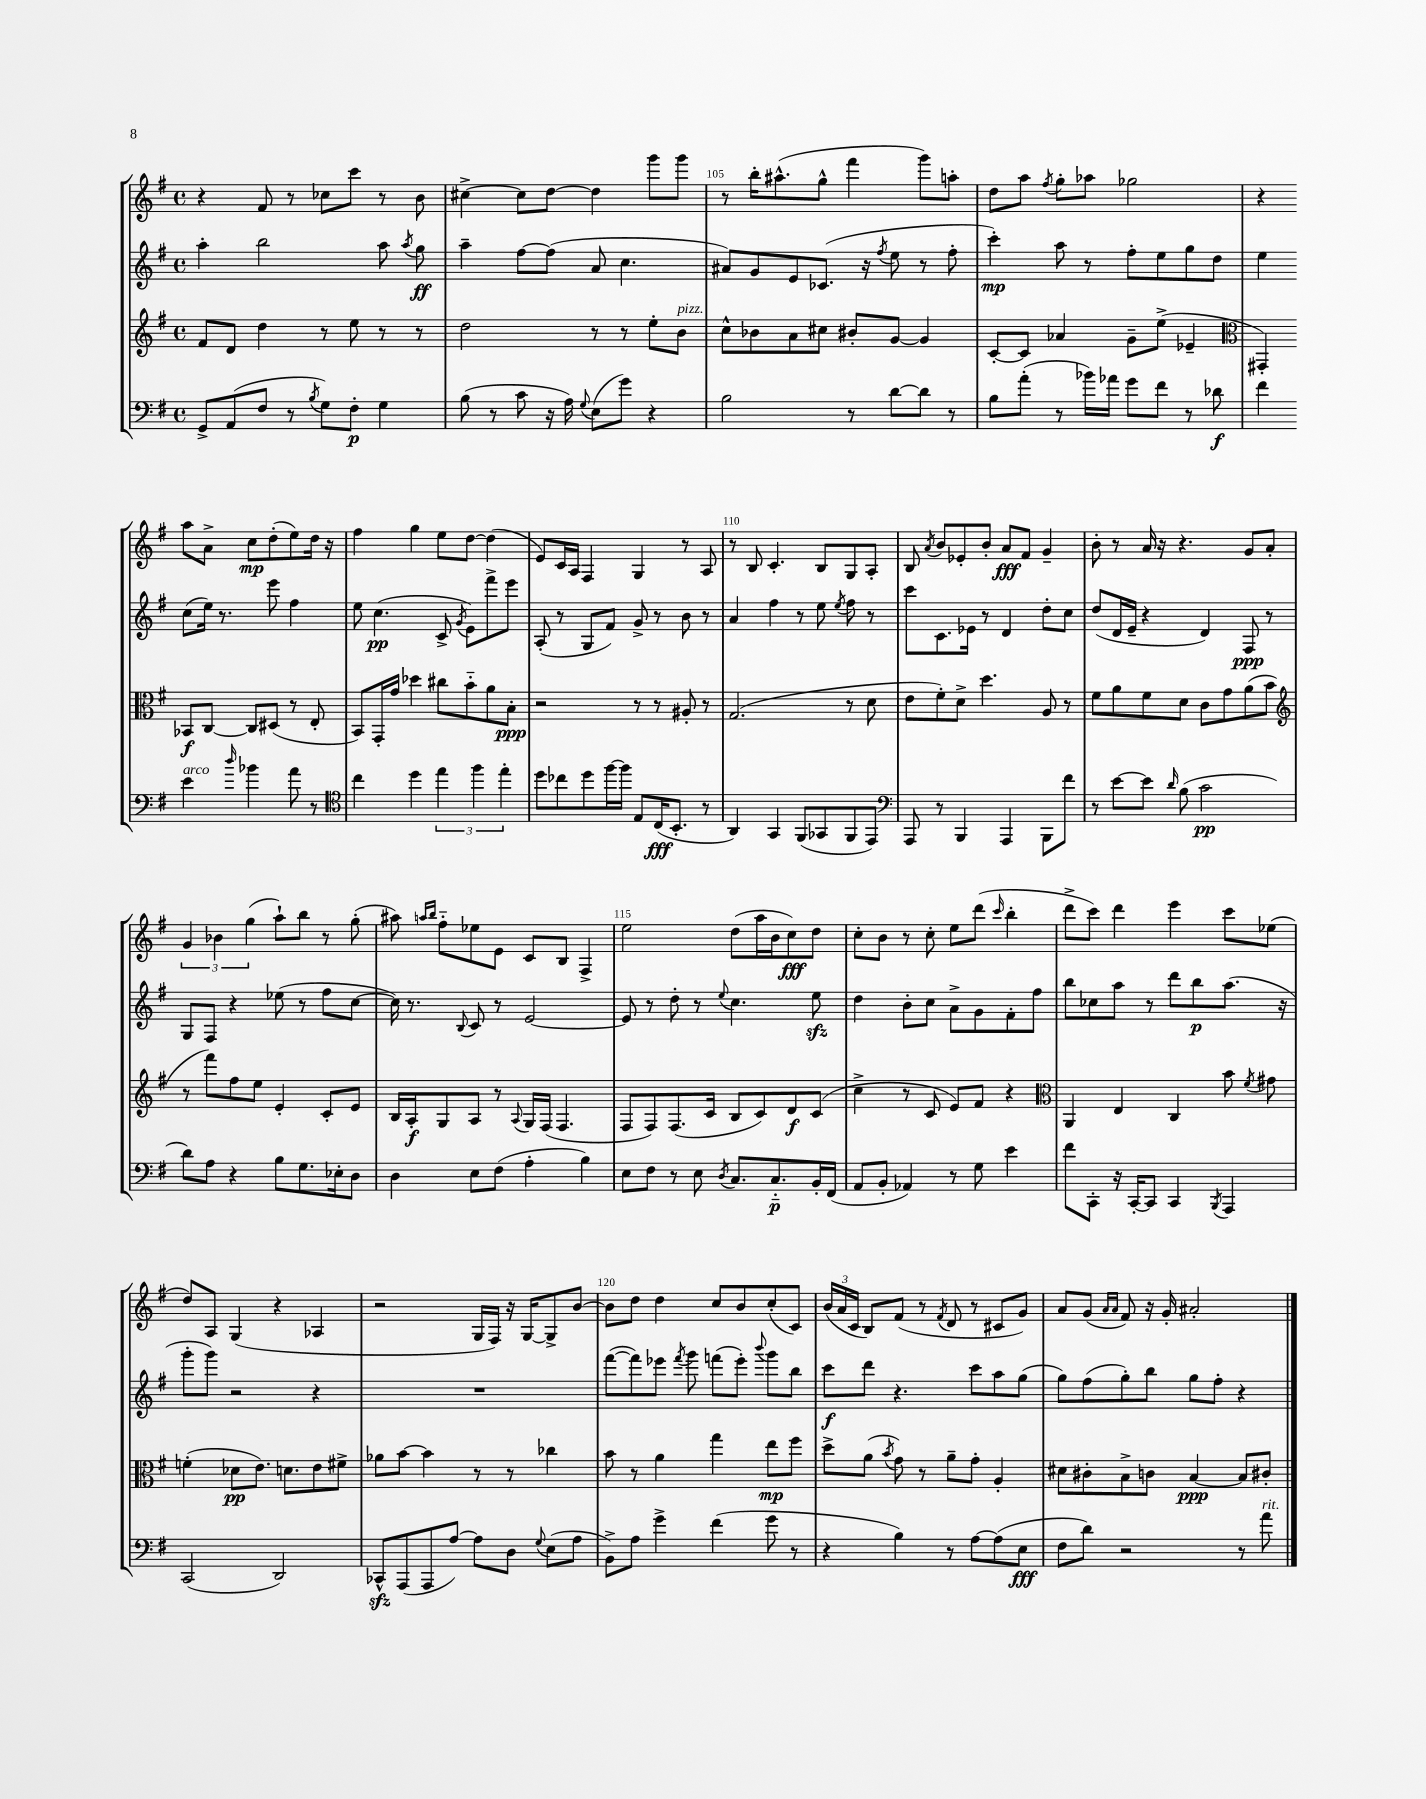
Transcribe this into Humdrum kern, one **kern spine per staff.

**kern	**kern	**kern	**kern
*staff4	*staff3	*staff2	*staff1
*clefF4	*clefG2	*clefG2	*clefG2
*k[f#]	*k[f#]	*k[f#]	*k[f#]
*M4/4	*M4/4	*M4/4	*M4/4
*met(c)	*met(c)	*met(c)	*met(c)
8GG^	8f#	4aa'	4r
(8AA	8d	.	.
8F#	4dd	2bb	8f#
8r	.	.	8r
8qB	.	.	.
8G)	8r	.	8cc-
8F#'	8ee	.	8ccc
4G	8r	8aa	8r
.	.	8qaa	.
.	8r	8gg	8b
=	=	=	=
(8B	2dd	4aa~	[4cc#^
8r	.	.	.
8c	.	[8ff#	8cc#]
16r	.	(8ff#]	[8dd
16A)	.	.	.
8qqG	.	.	.
(8E	8r	8a	4dd]
8g)	8r	4.cc	.
4r	8ee'	.	8ggg
.	8b	.	8ggg
=	=	=	=
2B	8cc^^	8a#)	8r
.	8b-	8g	16bb'
.	.	.	(8.aa#^^
.	8a	8e	.
.	8cc#	(8.c-	8gg^^
8r	8b#'	.	4fff#
.	.	16r	.
.	.	8qff#	.
[8d	[8g	8ee	.
8d]	4g]	8r	8ggg)
8r	.	8ff#'	8aa'
=	=	=	=
8B	[8c'	4ccc')	8dd
(8a'	8c]	.	8aa
.	.	.	8qff#
8r	4a-	8aa	8gg'
16b-)	.	8r	8aa-
16a-	.	.	.
8g	8g~	8ff#'	2gg-
8f#	(8ee^	8ee	.
8r	4e-~	8gg	.
8d-	.	8dd	.
=	=	=	=
*	*clefC3	*	*
4f#	4GG#')	4ee	4r
4e	8BB-	(8cc	8aa
.	[8C	16ee)	8a^
.	.	8.r	.
16qqdd	.	.	.
4b-	8C]	.	8cc
.	(8D#	8eee	(8dd'
8a	8r	4ff#	8ee)
8r	8E'	.	16dd
.	.	.	16r
=	=	=	=
*clefC4	*	*	*
4cc	8BB)	8ee	4ff#
.	16GG'	(4.cc	.
.	16g	.	.
4dd	4dd-	.	4gg
6ee	8cc#	8c^	8ee
.	.	8qg	.
.	8b'~	8e)	[8dd
6ff#	.	.	.
.	8a	8fff#^	(4dd]
6ee'	.	.	.
.	8B'	8eee	.
=	=	=	=
8dd	2r	(8A'	8e)
8cc-	.	8r	16c
.	.	.	16A
8dd	.	8G	4F#
[16ff#	.	8f#)	.
16ff#]	.	.	.
8E	8r	8g^	4G
(16C	8r	8r	.
8.BB'	.	.	.
.	8A#'	8b	8r
8r	8r	8r	8A
=	=	=	=
4AA)	(2.G	4a	8r
.	.	.	8B
4GG	.	4ff#	4.c'
(8FF#	.	8r	.
8GG-	.	8ee	8B
.	.	8qee	.
8FF#	8r	8ff#	8G
8EE)	8d	8r	8A'
=	=	=	=
*clefF4	*	*	*
8AAA	8e	8ccc	8B
.	.	.	8qa
8r	8f#')	8.c	8b
4BBB	8d^	.	8e-'
.	.	16e-	.
.	4.dd	8r	8b'
4AAA	.	4d	8a
.	.	.	8f#
8BBB	8A	8dd'	4g~
8f#	8r	8cc	.
=	=	=	=
8r	8f#	(8dd	8b'
[8e	8a	16d	8r
.	.	16e~	.
8e]	8f#	4r	16a
.	.	.	16r
16qqd	.	.	.
(8B	8d	.	4.r
2c	8c	4d)	.
.	8g	.	.
.	(8a	8F#	8g
.	8b	8r	8a'
=	=	=	=
*	*clefG2	*	*
8d)	8r	8G	6g
8A	8fff#)	8F#	.
.	.	.	6b-
4r	8ff#	4r	.
.	.	.	(6gg
.	8ee	.	.
8B	4e'	(8ee-	8aa`)
8.G	.	8r	8bb
.	8c'	8ff#	8r
16E-'	.	.	.
8D	8e	[8cc	(8gg'
=	=	=	=
4D	16B	16cc])	8aa#)
.	16A'	8.r	.
.	.	.	16qqaa
.	.	.	16qqbb
.	8G	.	8ff#'~
.	.	8qqB	.
8E	8A	8c	8ee-
(8F#	8r	8r	8e
.	8qqA	.	.
4A'	16G	[2e	8c
.	(16F#	.	.
.	4.F#	.	8B
4B)	.	.	4F#^
=	=	=	=
8E	8F#	8e]	2ee
8F#	8F#)	8r	.
8r	(8.F#	8dd'	.
8E	.	8r	.
.	16c	.	.
8qD	.	8qqee	.
8.C	8B	4.cc	(8dd
.	8c)	.	16aa
8.C'~	.	.	16b
.	8d	.	8cc)
16BB'	(8c	8ee	8dd
(16FF#	.	.	.
=	=	=	=
8AA	4cc^	4dd	8cc'
8BB'	.	.	8b
4AA-)	8r	8b'	8r
.	8c	8cc	8cc'
8r	8e)	8a^	8ee
8G	8f#	8g	(8ddd
.	.	.	16qqccc
4e	4r	8f#'	4bb'
.	.	8ff#	.
=	=	=	=
*	*clefC3	*	*
8f#	4AA	8bb	8ddd^
8CC'	.	8cc-	8ccc)
16r	4E	8aa	4ddd
[16CC'	.	.	.
8CC]	.	8r	.
4CC	4C	8ddd	4eee
.	.	8bb	.
8qBBB	.	.	.
4AAA	8b	(8.aa	8ccc
.	8qf#	.	.
.	8g#	.	(8ee-
.	.	16r	.
=	=	=	=
(2CC	(4f'	8ggg'	8dd)
.	.	8ggg)	8A
.	8d-	2r	(4G
.	8.e)	.	.
2DD)	.	.	4r
.	8.d	.	.
.	8e	4r	4A-
.	8f#^	.	.
=	=	=	=
8CC-^^	8a-	1r	2r
(8AAA	[8b	.	.
8AAA	4b]	.	.
[8A)	.	.	.
8A]	8r	.	16G
.	.	.	16F#)
8D	8r	.	16r
.	.	.	[16G
8qqG	.	.	.
(8E	4cc-	.	8G^]
8A	.	.	[8b
=	=	=	=
8BB^)	8b	([8fff#	8b]
8A	8r	8fff#])	8dd
4g^	4a	8eee-	4dd
.	.	8qfff#	.
.	.	8ggg	.
(4f#	4gg	(8fff	8cc
.	.	8eee-')	8b
.	.	8qqbbb	.
8g	8ee	8ggg	(8cc'
8r	8ff#	8bb	8c)
=	=	=	=
4r	8dd^	8ccc	(24b
.	.	.	24a
.	.	.	24c
.	(8a	8ddd	8B)
.	8qb	.	.
4B)	8g)	4.r	(8f#
.	8r	.	8r
.	.	.	8qf#
8r	8a~	.	8d
[8A	8g'	8ccc	8r
(8A]	4A'	8aa	8c#
8E	.	(8gg	8g)
=	=	=	=
8F#	8d#	8gg)	8a
8d)	8c#'	(8ff#	(8g
.	.	.	16qqa
.	.	.	16qqa
2r	8B^	8gg')	8f#)
.	8c	8bb	16r
.	.	.	16g'
.	[4B	8gg	2a#'
.	.	8ff#'	.
8r	8B]	4r	.
8a	8c#'	.	.
==	==	==	==
*-	*-	*-	*-
